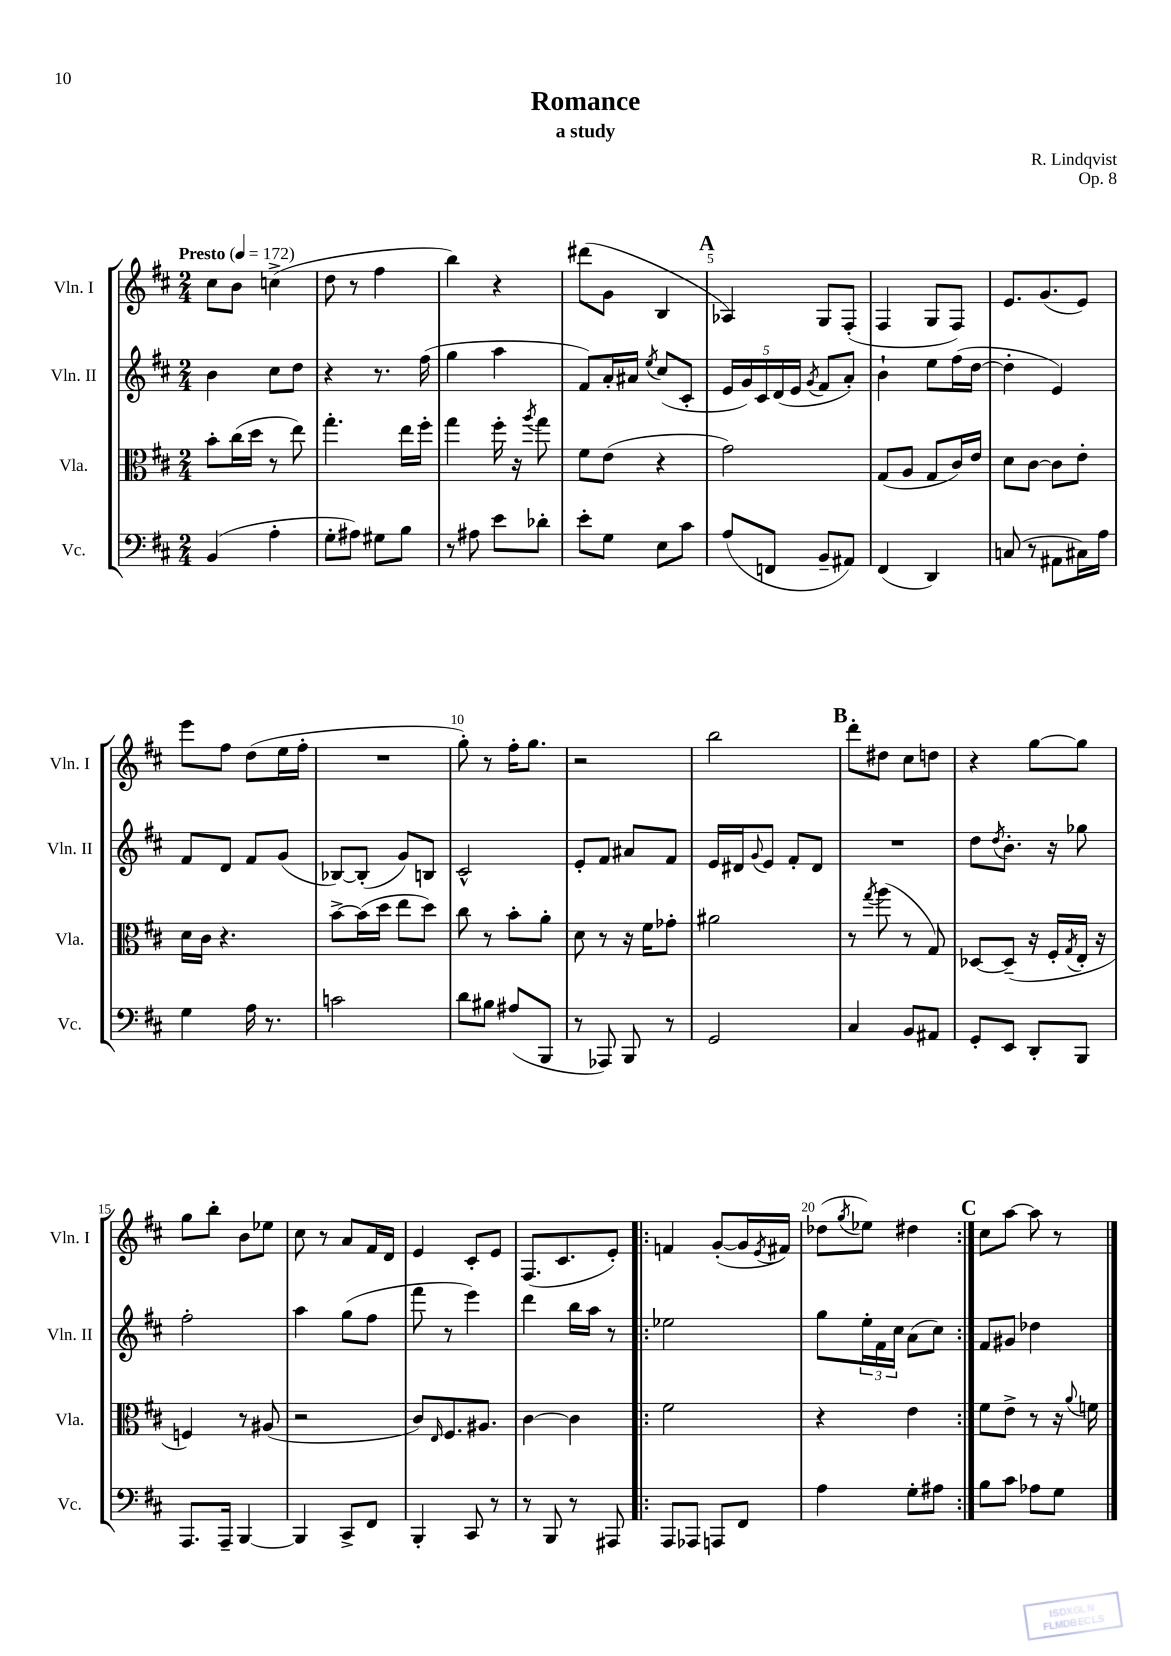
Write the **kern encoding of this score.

**kern	**kern	**kern	**kern
*staff4	*staff3	*staff2	*staff1
*clefF4	*clefC3	*clefG2	*clefG2
*k[f#c#]	*k[f#c#]	*k[f#c#]	*k[f#c#]
*M2/4	*M2/4	*M2/4	*M2/4
*MM172	*MM172	*MM172	*MM172
(4BB	8b'	4b	8cc#
.	(16cc#	.	8b
.	16dd	.	.
4A'	8r	8cc#	(4cc^
.	8ee)	8dd	.
=	=	=	=
8G'	4.gg'	4r	8dd
8A#)	.	.	8r
8G#	.	8.r	4ff#
8B	16ee	.	.
.	16ff#'	(16ff#	.
=	=	=	=
8r	4gg	4gg	4bb)
8A#	.	.	.
8e	16ff#'	4aa	4r
.	16r	.	.
.	8qaa	.	.
8d-'	8gg	.	.
=	=	=	=
8e'	8f#	8f#)	(8ddd#
8G	(8e	16a'	8g
.	.	16a#	.
.	.	8qee	.
8E	4r	(8cc#	4B
8c#	.	8c#'	.
=	=	=	=
(8A	2g)	20e	4A-)
.	.	20g)	.
.	.	20c#	.
8FF	.	.	.
.	.	(20d	.
.	.	20e	.
.	.	8qg	.
8BB~	.	8f#	8G
8AA#)	.	8a')	(8F#'
=	=	=	=
(4FF#	(8G	4b`	4F#
.	8A	.	.
4DD)	8G	8ee	8G
.	16c#)	(16ff#	8F#)
.	16e	[16dd	.
=	=	=	=
(8C	8d	4dd']	8.e
8r	[8c#	.	.
.	.	.	(8.g
8AA#	8c#]	4e)	.
16C#)	8e'	.	8e)
16A	.	.	.
=	=	=	=
4G	16d	8f#	8eee
.	16c#	.	.
.	4.r	8d	8ff#
16A	.	8f#	(8dd
8.r	.	.	.
.	.	(8g	16ee
.	.	.	16ff#'
=	=	=	=
2c	[8b^	[8B-)	2r
.	(16b]	(8B-']	.
.	16dd	.	.
.	8ee	8g)	.
.	8dd)	8B	.
=	=	=	=
8d	8cc#	2c#^^	8gg')
8B#	8r	.	8r
(8A#	8b'	.	16ff#'
.	.	.	8.gg
8BBB	8a'	.	.
=	=	=	=
8r	8d	8e'	2r
8AAA-)	8r	8f#	.
8BBB	16r	8a#	.
.	16f#	.	.
8r	8g-'	8f#	.
=	=	=	=
2GG	2a#	16e	2bb
.	.	16d#	.
.	.	8qqg	.
.	.	8e	.
.	.	8f#'	.
.	.	8d#	.
=	=	=	=
4C#	8r	2r	8ddd'
.	8qgg	.	.
.	(8aa	.	8dd#
8BB	8r	.	8cc#
8AA#	8G)	.	8dd
=	=	=	=
8GG'	[8D-	8dd	4r
.	.	8qdd	.
8EE	(8D-~]	8.b'	.
8DD'	16r	.	[8gg
.	16F#'	16r	.
.	8qG	.	.
8BBB	16E'	8gg-	8gg]
.	16r	.	.
=	=	=	=
8.AAA	4F)	2ff#'	8gg
.	.	.	8bb'
16AAA~	.	.	.
[4BBB	8r	.	8b
.	(8A#	.	8ee-
=	=	=	=
4BBB]	2r	4aa	8cc#
.	.	.	8r
8CC#^	.	(8gg	8a
8FF#	.	8ff#	16f#
.	.	.	16d
=	=	=	=
4BBB'	8c#)	8fff#	4e
.	16qqE	.	.
.	8.F#	8r	.
8CC#	.	4eee)	8c#'
.	8.A#	.	.
8r	.	.	8e
=	=	=	=
8r	[4c#	4ddd	(8.F#
8BBB	.	.	.
.	.	.	8.c#
8r	4c#]	16bb	.
.	.	16aa	.
8AAA#	.	8r	8e')
=!|:	=!|:	=!|:	=!|:
8AAA	2f#	2ee-	4f
8AAA-	.	.	.
8AAA	.	.	([8g'
8FF#	.	.	16g]
.	.	.	8qe
.	.	.	16f#)
=	=	=	=
4A	4r	8gg	(8dd-
.	.	.	8qgg
.	.	24ee'	8ee-)
.	.	24f#	.
.	.	24cc#	.
8G'	4e	(8a	4dd#
8A#	.	8cc#)	.
=:|!	=:|!	=:|!	=:|!
8B	8f#	8f#	8cc#
8c#	8e^	8g#	[8aa
8A-	8r	4dd-	8aa]
8G	16r	.	8r
.	8qqa	.	.
.	16f	.	.
==	==	==	==
*-	*-	*-	*-
